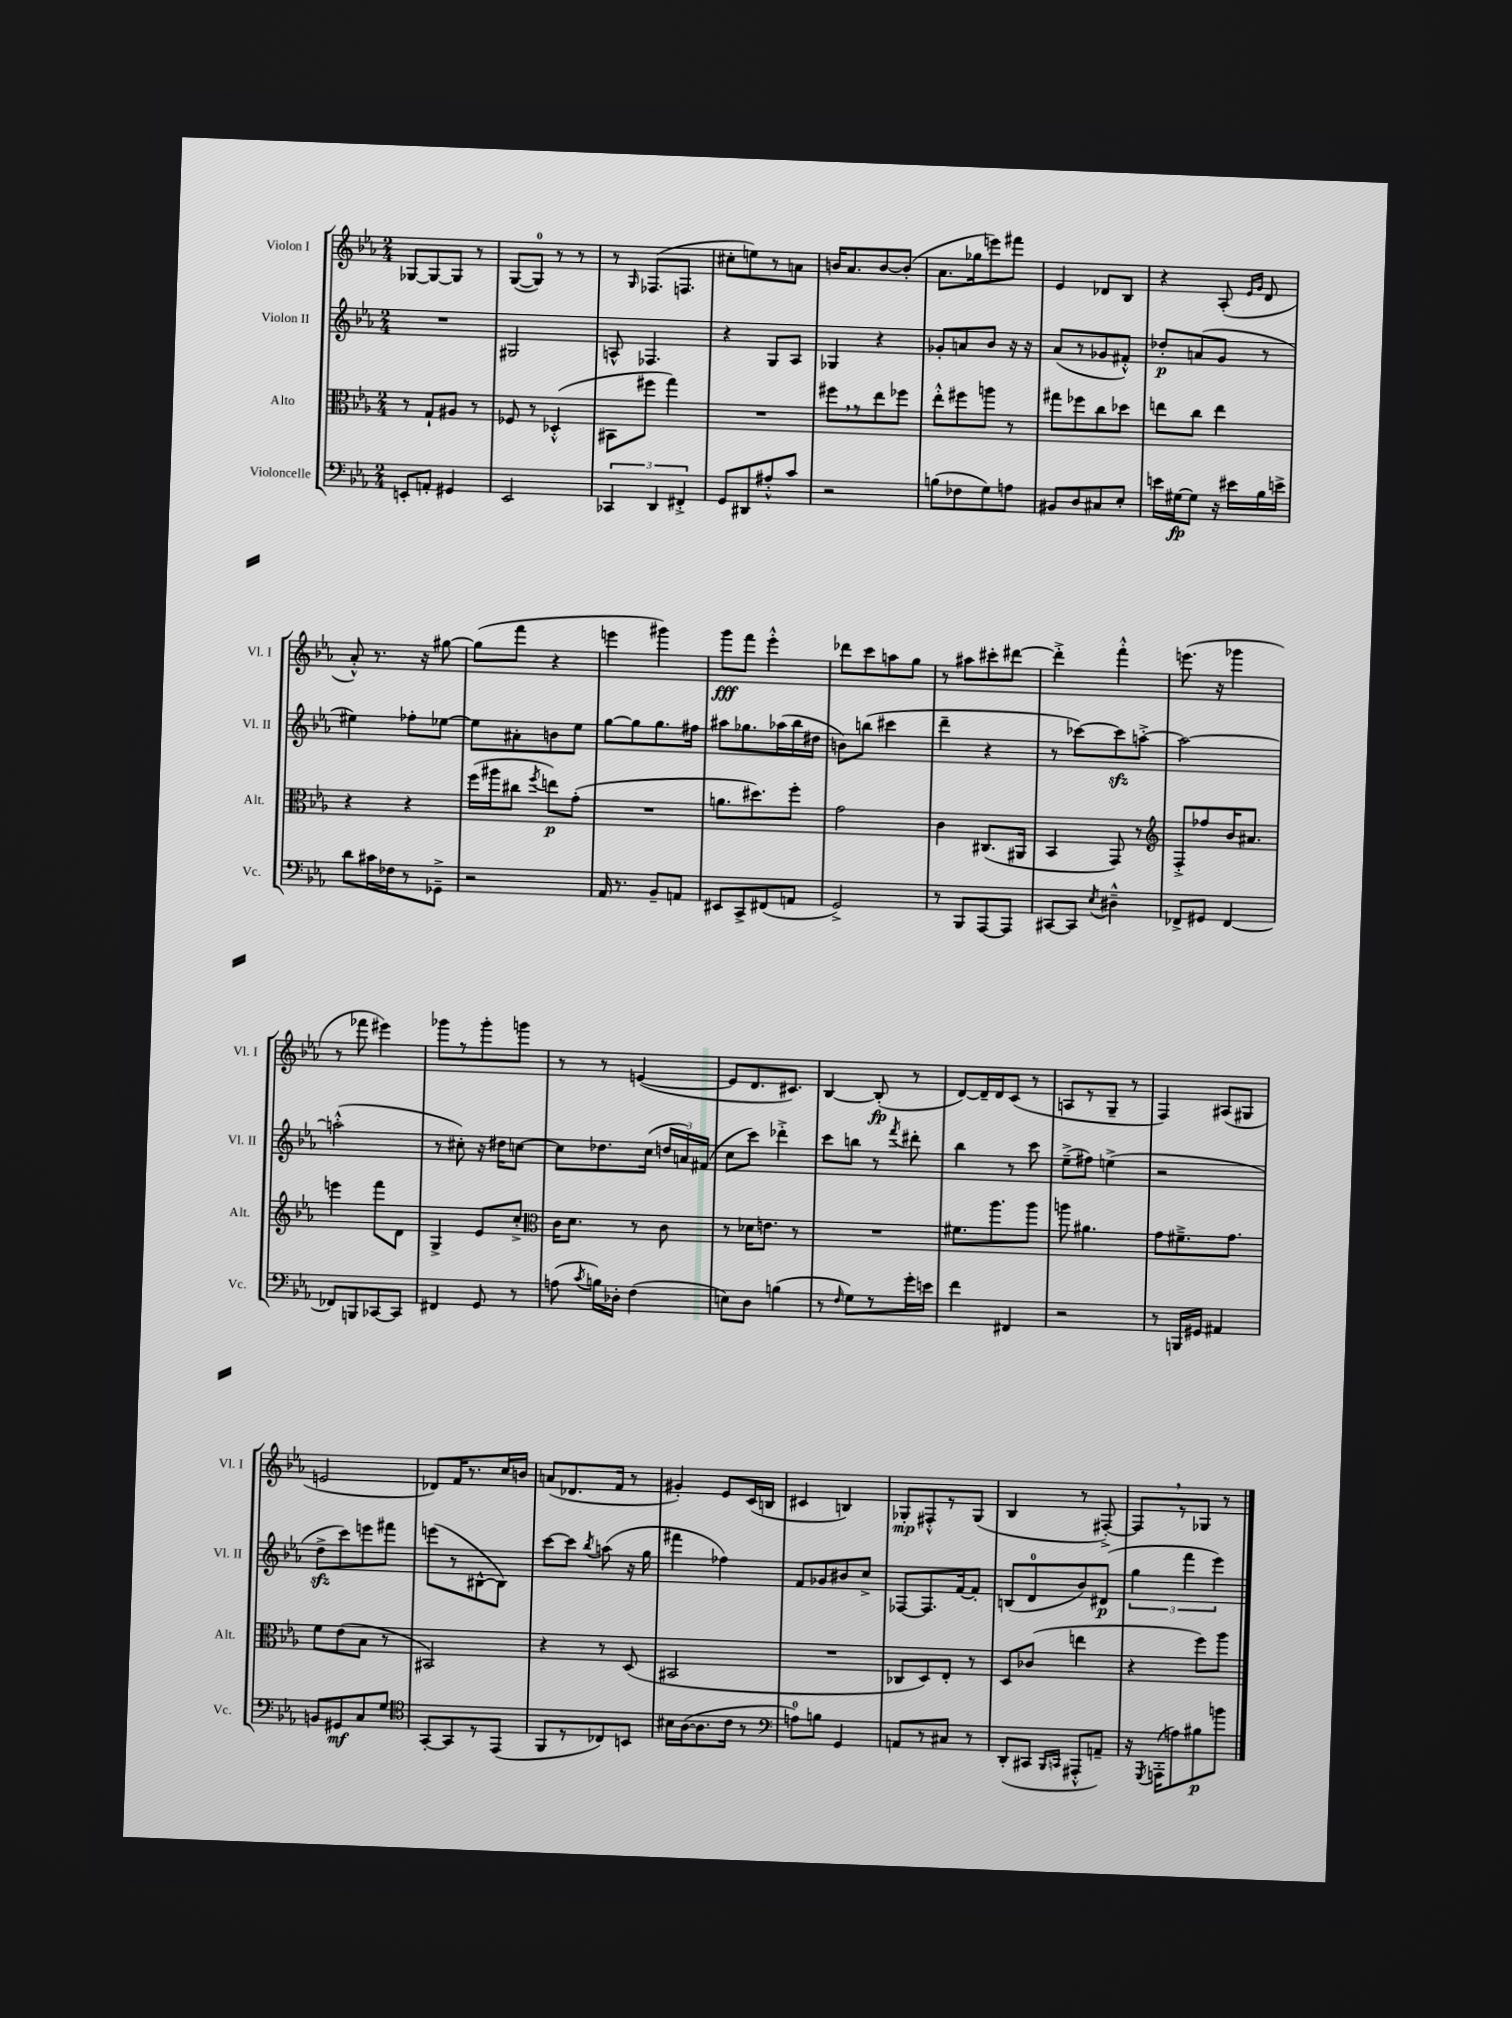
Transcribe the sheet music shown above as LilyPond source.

<<
\new StaffGroup <<
\new Staff = "s0" \with { instrumentName = "Violon I" shortInstrumentName = "Vl. I" } {
    \clef treble \key ees \major \numericTimeSignature \time 2/4
    \autoBeamOff ges8[~ ges8~ ges8] r8 |
    g8[~( g8]-0) r8 r8 |
    r8 \grace { g16 } fes8.[( f8.] |
    cis''8[-. e''8) r8 a'8] |
    b'16[ aes'8. b'8~ b'8]-.( |
    aes'8.[ ges''16 e'''8) fis'''8] |
    ees'4 des'8[ bes8] |
    r4 aes8-.( \grace { ees'16[ g'16] } d'8 |
    aes'8-.-^) r8. r16 gis''8~ |
    gis''8[( f'''8] r4 |
    e'''4 gis'''4) |
    g'''8[\fff f'''8] ees'''4-.-^ |
    des'''8[ c'''8 a''8 g''8] |
    r8 ais''8[ cis'''8-. dis'''8]~ |
    dis'''4-.-> f'''4-.-^ |
    e'''8.( r16 ges'''4 |
    r8 fes'''8 eis'''4) |
    ges'''8[ r8 ges'''8-. g'''8] |
    r8 r8 e'4~( |
    e'8[ d'8. cis'8.]) |
    bes4~ bes8-.\fp( r8 |
    d'8[~) d'16-- d'16 c'8]( r8 |
    a8[ r8 g8]-- r8 |
    f4) ais8[( gis8] |
    e'2 |
    des'8[) f'16 r8. c''16 b'16] |
    a'8[( des'8. f'16] r8 |
    gis'4-.) ees'8[ c'16( b16] |
    cis'4 b4) |
    ges8[-.\mp fis8-.-^ r8 ges8]( |
    bes4 r8 fis8~-.->) |
    fis8[ \breathe r8 ges8] r8 \bar "|." |
}
\new Staff = "s1" \with { instrumentName = "Violon II" shortInstrumentName = "Vl. II" } {
    \clef treble \key ees \major \numericTimeSignature \time 2/4
    \autoBeamOff R2 |
    gis2 |
    a8-^ fes4. |
    r4 g8[ aes8] |
    ges4 r4 |
    ges'8[-. a'8 bes'8] r16 r16 |
    aes'8[( r8 ges'8 fis'8]-.-^) |
    des''8[-.\p a'8( g'8] r8 |
    eis''4) fes''8[-. ees''8]~ |
    ees''8[ ais'8-. b'8 ees''8] |
    g''8[~ g''8 g''8. fis''16] |
    ais''8[ ges''8. aes''16( bes''16 dis''16] |
    b'8[) b''8]( cis'''4 |
    d'''4-- r4 |
    r8 ces'''8[~) ces'''8\sfz a''8]~-.-> |
    a''2~ |
    a''2-.-^( |
    r8 cis''8-.) r16 dis''16[ c''8]~ |
    c''8[ des''8. c''16]( \tuplet 3/2 { d''16[ a'16) fis'16]( } |
    c''8[ c'''8]) des'''4-.-> |
    c'''8[ b''8] r8 \acciaccatura { f'''8 } dis'''8-. |
    bes''4 r8 c'''8 |
    ees''8[--->( fis''8]) e''4->( |
    r2 |
    d''8[->\sfz c'''8) e'''8 fis'''8] |
    e'''8[( r8 bis8~-^ bis8]) |
    c'''8[~ c'''8] \acciaccatura { bes''8 } a''8( r16 g''16 |
    fis'''4 fes''4) |
    f'8[ ges'8 bis'8 c''8]-> |
    fes8[~ fes8. f'16~ f'8]-. |
    b8[( d'8-0 bes'8) dis'8]\p( |
    \tuplet 3/2 { g''4 f'''4 ees'''4) } \bar "|." |
}
\new Staff = "s2" \with { instrumentName = "Alto" shortInstrumentName = "Alt." } {
    \clef alto \key ees \major \numericTimeSignature \time 2/4
    \autoBeamOff r8 g8[-! ais8] r8 |
    fes8 r8 des4-.-^( |
    bis,8[ fis''8] g''4) |
    R2 |
    fis''8[ \breathe r8 ees''8 fes''8] |
    ees''8[-.-^ fis''8 a''8] r8 |
    gis''8[ fes''8 c''8 des''8] |
    e''8[ c''8] e''4 |
    r4 r4 |
    f''16[( ais''16 cis''8] \acciaccatura { f''8 } e''8[\p) g'8]-.( |
    R2 |
    a'8.[ dis''8.) f''8]-. |
    g'2 |
    c'4 cis8.[( ais,16] |
    bes,4 g,8) r8 |
    \clef treble f8[-.-> fes''8 bes'16 ais'8.] |
    e'''4 f'''8[ d'8] |
    g4-> ees'8[ c''8]-.-> |
    \clef alto c'16[ d'8.] r8 c'8 |
    r8 des'16[ e'8.] r8 |
    R2 |
    fis'8.[ aes''8. aes''8] |
    a''8 ais'4. |
    g'8[ fis'8.---> g'8.] |
    f'8[ ees'8( bes8] r8 |
    bis,2) |
    r4 r8 d8( |
    bis,2 |
    R2 |
    ces8[ d8) ees8]-. r8 |
    d8[ ces'8]( e''4 |
    r4 f''8[) aes''8] \bar "|." |
}
\new Staff = "s3" \with { instrumentName = "Violoncelle" shortInstrumentName = "Vc." } {
    \clef bass \key ees \major \numericTimeSignature \time 2/4
    \autoBeamOff e,8[-. a,8]-. gis,4 |
    ees,2 |
    \tuplet 3/2 { ces,4 d,4 fis,4-.-> } |
    g,8[ dis,8 ais8-.-^ c'8] |
    r2 |
    b8[( fes8 g8) a8] |
    bis,8[ d8 cis8 ees8]-. |
    e'16[ gis16~\fp gis8] r16 eis'16[ bes16 e'16]-> |
    d'8[ cis'16 fes16 r8 ges,8]---> |
    r2 |
    aes,16 r8. bes,8[-- a,8] |
    eis,8[ c,8-> fis,8( a,8] |
    g,2->) |
    r8 bes,,8[ aes,,8~ aes,,8] |
    cis,8[~ cis,8] \acciaccatura { ees8 } dis4---^ |
    fes,8[-> gis,8] fes,4~ |
    fes,8[ b,,8 ces,8~ ces,8] |
    fis,4 g,8 r8 |
    a8( \acciaccatura { c'8 } b16[) des16]-. f4( |
    e8[) d8] b4( |
    r8 \grace { f16 } g8[) r8 g'16-. e'16] |
    f'4 fis,4 |
    r2 |
    r8 b,,16[ gis,16] ais,4 |
    b,8[ gis,8\mf c8 g8] |
    \clef tenor g,8[~-. g,8 r8 ees,8]( |
    f,8[ r8 ces8) b,8] |
    bis16[ aes16~( aes8. c'16] r8 |
    \clef bass a8[-0) b8] g,4 |
    a,8[ r8 cis8] r8 |
    d,8[-.( cis,8] \grace { bes,,16[ c,16] } ais,,8[-.-^ a,8]--) |
    r16 \acciaccatura { g,,8 } a,,16[-.( a8) bis8\p b'8] \bar "|." |
}
>>
>>
\layout { \context { \Score \remove "Bar_number_engraver" } }
